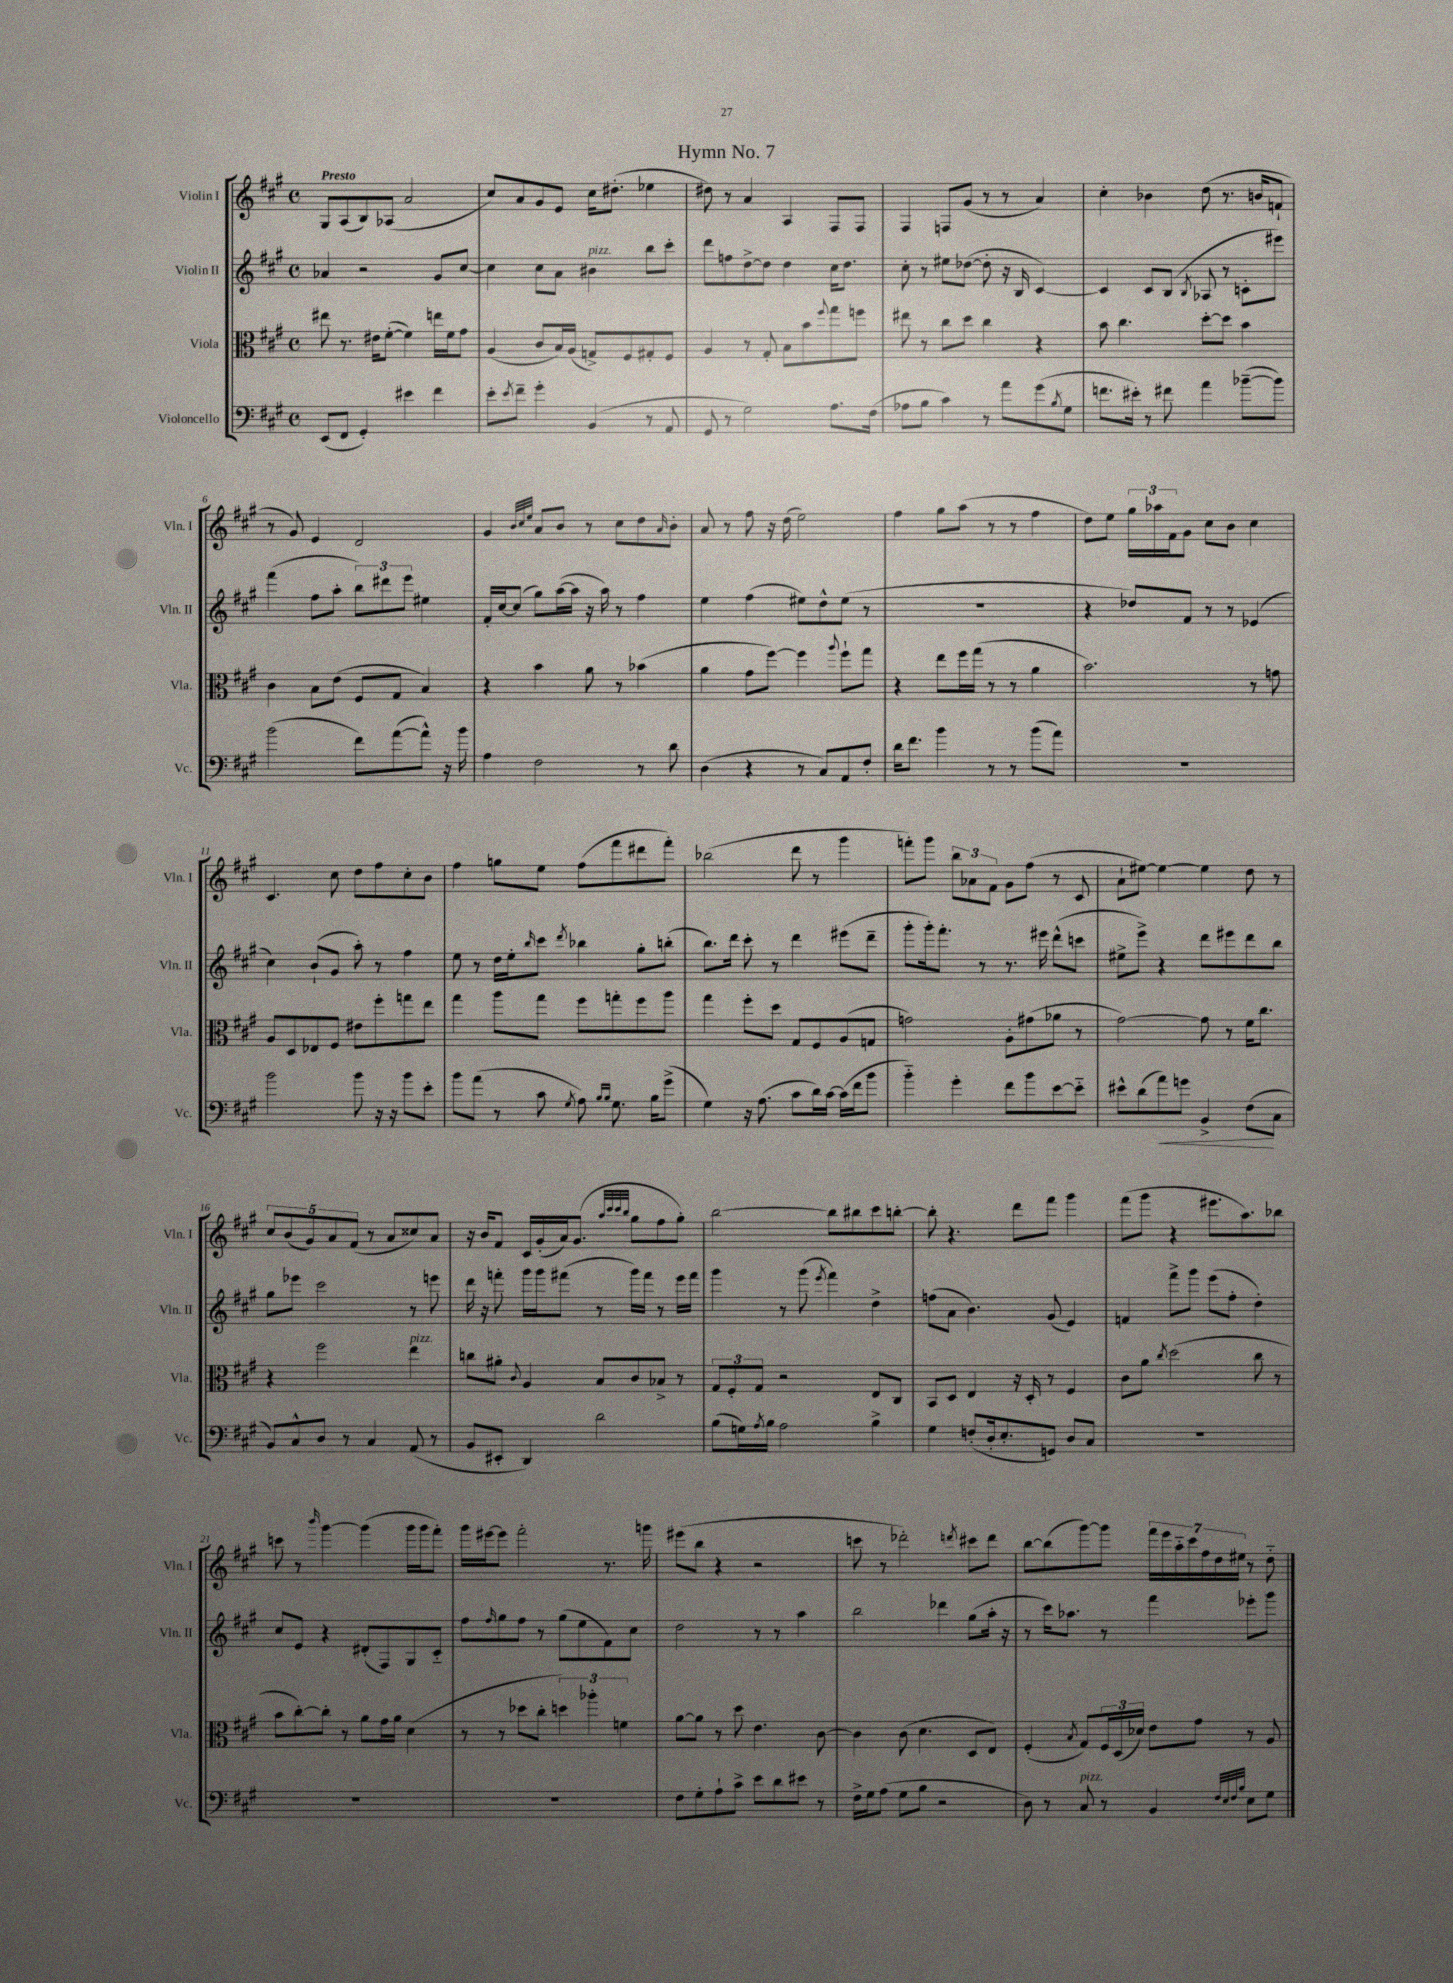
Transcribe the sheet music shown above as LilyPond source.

\header { title = "Hymn No. 7" }
<<
\new StaffGroup <<
\new Staff = "s0" \with { instrumentName = "Violin I" shortInstrumentName = "Vln. I" } {
    \clef treble \key a \major \defaultTimeSignature \time 4/4 \tempo "Presto"
    gis8 a8( b8) aes8( a'2 |
    cis''8) a'8 gis'8 e'8 cis''16 dis''8.-.( ees''4 |
    dis''8) r8 a'4 a4 fis8 fis8 |
    fis4 f8 gis'8( r8 r8 a'4) |
    cis''4-. bes'4 d''8( r8. b'16 f'8-! |
    r8 gis'8) e'4 d'2 |
    gis'4 \grace { b'32 cis''32 e''32 } a'8 b'8 r8 cis''8 d''8 \grace { a'16 } b'8-. |
    a'8 r8 fis''8 r16 d''16( e''2) |
    fis''4 gis''8 a''8( r8 r8 fis''4 |
    d''8) e''8 \tuplet 3/2 { gis''16 aes''16 fis'16 } gis'8 cis''8 b'8 cis''4 |
    cis'4. cis''8 d''8 fis''8 cis''8-. b'8 |
    fis''4 g''8 e''8 fis''8( fis'''8 dis'''8 fis'''8-.) |
    bes''2( d'''8 r8 gis'''4 |
    f'''8-.) gis'''8 \tuplet 3/2 { b''8 aes'8 fis'8 } gis'8 fis''8( r8 cis'8 |
    a'8-! eis''8~) eis''4~ eis''4 d''8 r8 |
    \tuplet 5/4 { cis''8 b'8( gis'8) a'8 fis'8( } r8 a'8 cisis''8) a'8 |
    r16 b'16 fis'8 cis'16 gis'16-.( a'16) gis'8.( \grace { a''32 cis'''32 cis'''32 b''32 } gis''8 fis''8 gis''8-.) |
    b''2~ b''8 bis''8 cis'''8 b''8~-. |
    b''8-. r4. d'''8 fis'''8 gis'''4 |
    fis'''8( gis'''8 r4 eis'''8. a''8.) bes''8 |
    c'''8 r8 \grace { b'''16 } gis'''4~ gis'''4( gis'''16 gis'''16 fis'''8-.) |
    gis'''16 eis'''16~ eis'''8 fis'''2-. r8. g'''16 |
    eis'''8( b''8 r4 r2 |
    c'''8 r8 des'''2-.) \acciaccatura { d'''8 } cis'''8 d'''8 |
    b''8~ b''8( gis'''8~) gis'''8 \tuplet 7/4 { fis'''16 e'''16 a''16-_ cis'''16 fis''16 d''16 eis''16 } r8 d''8-_ \bar "|." |
}
\new Staff = "s1" \with { instrumentName = "Violin II" shortInstrumentName = "Vln. II" } {
    \clef treble \key a \major \defaultTimeSignature \time 4/4
    aes'4 r2 gis'8 cis''8~ |
    cis''4 cis''8 a'8 bis'4^\markup { \italic "pizz." } b''8 cis'''8-. |
    d'''8 f''8 d''8~-> d''8 d''4 cis''16 d''8. |
    cis''8-. r8 eis''8 des''8~( des''8-. r16 b16 cis'4~) |
    cis'4 cis'8 b8( \acciaccatura { b8 } aes8 r8 c'8-. eis'''8) |
    fis'''4( fis''8 a''8-. \tuplet 3/2 { b''8) dis'''8 e'''8 } eis''4 |
    fis'16-. cis''16~ cis''8( gis''8) a''16~( a''16 r16 a''16) r8 fis''4 |
    e''4 fis''4( eis''8) d''8-^ eis''8( r8 |
    R1 |
    r4 des''8) fis'8 r8 r8 ees'4( |
    cis''4) b'8-!( gis'8 a''8-.) r8 fis''4 |
    e''8 r8 d''16 e''16-. \grace { b''16 } cis'''8 \acciaccatura { d'''8 } bes''4 gis''8-. b''8-.( |
    b''8.) d'''16 cis'''8-. r8 d'''4 eis'''8( d'''8-- |
    gis'''8-. gis'''16-.) fis'''8.-. r8 r8. eis'''16 d'''8-^( c'''8 |
    eis''8-> e'''8->) r4 d'''8 eis'''8 d'''8 b''8 |
    gis''8 ees'''8 cis'''2 r8 e'''8 |
    d'''16 r16 f'''8-. gis'''16 gis'''16 fis'''8( r8 gis'''16) fis'''16 r8 e'''16 fis'''16 |
    gis'''4 r8 gis'''8( \acciaccatura { e'''8 } fis'''4) d''4-> |
    f''8( a'8 b'4.) gis'8( e'4) |
    f'4 fis'''8-> gis'''8 e'''8( fis''8-. d''4-.) |
    cis''8 e'8 r4 dis'8-.( fis8) gis8 cis'8-_ |
    fis''8 \grace { fis''16 } gis''8 fis''8 r8 gis''8( e''8 fis'8) cis''8 |
    d''2 r8 r8 a''4 |
    b''2 des'''4 gis''8( a''16-. r16 |
    r8 cis'''16) aes''8. r8 fis'''4 ees'''8-. gis'''8 \bar "|." |
}
\new Staff = "s2" \with { instrumentName = "Viola" shortInstrumentName = "Vla." } {
    \clef alto \key a \major \defaultTimeSignature \time 4/4
    eis''8 r8. eis'16 fis'8~-.( fis'4) e''16 fis'16 gis'8 |
    a4( cis'8 b16) a16( g8->) fis8 gis8-. fis8 |
    a4 r8 gis8-. b8 b'8 \appoggiatura { fis''8 } gis''8 f''8 |
    eis''8 r8 cis''8 d''8 cis''4 r4 |
    b'8 cis''4. d''8~-. d''8 b'4 |
    cis'4 b8 e'8( fis8 gis8 b4) |
    r4 b'4 a'8 r8 bes'4( |
    a'4 gis'8 fis''8~) fis''4 \appoggiatura { a''8 } fis''8-! gis''8 |
    r4 e''8 fis''16 gis''16( r8 r8 a'4 |
    b'2.) r8 g'8 |
    a8 d8 ees8 fis8 eis'8 fis''8-. g''8 e''8 |
    gis''4 a''8 gis''8 fis''8 g''8-. fis''8 a''8 |
    gis''4 fis''8-. d''8 gis8 fis8 a8( g8 |
    g'2) a8-. gis'8( aes'8 r8 |
    gis'2~) gis'8 r8 fis'16 cis''8. |
    r4 fis''2 e''4^\markup { \italic "pizz." } |
    c''8 ais'8-. \appoggiatura { cis'8 } a4 b8 cis'8 bes8-> r8 |
    \tuplet 3/2 { gis8 fis8-. gis8 } r2 e8 cis8 |
    b,8 d8 e4 r16 d16-. r8 fis4 |
    cis'8 a'8 \acciaccatura { cis''8 } d''2( cis''8 r8 |
    b'8 cis''8~-.) cis''8-. r8 a'8 gis'16 a'16 d'4( |
    r8 r8 des''8 cis''8-. \tuplet 3/2 { d''4) aes''4-. f'4 } |
    a'8~ a'8 r8 d''8 e'4. cis'8~ |
    cis'4 cis'8( d'4. d8 e8) |
    fis4-.( \acciaccatura { b8 } gis8) \tuplet 3/2 { fis16 d16( des'16) } e'8 gis'8 r8 a8 \bar "|." |
}
\new Staff = "s3" \with { instrumentName = "Violoncello" shortInstrumentName = "Vc." } {
    \clef bass \key a \major \defaultTimeSignature \time 4/4
    e,8( fis,8 gis,4-.) eis'4 fis'4 |
    e'8-. \acciaccatura { e'8 } fis'8-- gis'4-. b,4( r8 a,8 |
    gis,8 r8 gis2) a8. fis16( |
    aes8 b8 cis'4) r8 a'8 gis'8( \acciaccatura { b8 } gis8 |
    f'8. eis'16-.) r8 fis'8 a'4 bes'8~--( bes'8) |
    b'2( fis'8) a'8~( a'8-^) r16 b'16 |
    a4 fis2 r8 d'8 |
    d4( r4 r8 cis8) a,8 fis8-. |
    d'16 fis'8. b'4 r8 r8 b'8( a'8) |
    R1 |
    b'2 b'8 r16 r16 b'8 e'8-. |
    b'8 a'8( r8 cis'8 \acciaccatura { gis8 } a8) \grace { b16 b16 } gis8. b16 gis'8->( |
    gis4) r16 a8.( cis'8 d'16) cis'16~ cis'16( fis'16 b'8 |
    b'4-_) gis'4-. fis'8 b'8 e'8~ e'8-_ |
    eis'8-^ d'8( a'8\<) g'8 b,4-> fis8\!( cis8 |
    b,8) cis8-^ d8 r8 cis4 a,8( r8 |
    b,8 eis,8-. d,4) d'2 |
    b8( g16) \acciaccatura { a8 } b16 a2 b4-> |
    gis4 f8-.( d16-. e8.-. g,8) d8 cis8 |
    R1 |
    R1 |
    R1 |
    fis8 gis8-. a8-! cis'8-> e'8 d'8 eis'8 r8 |
    fis16-> gis16 a8( gis8 b8 r2 |
    d8) r8 cis8^\markup { \italic "pizz." } r8 b,4 \grace { fis32 e32 fis32 b32 } e8 gis8 \bar "|." |
}
>>
>>
